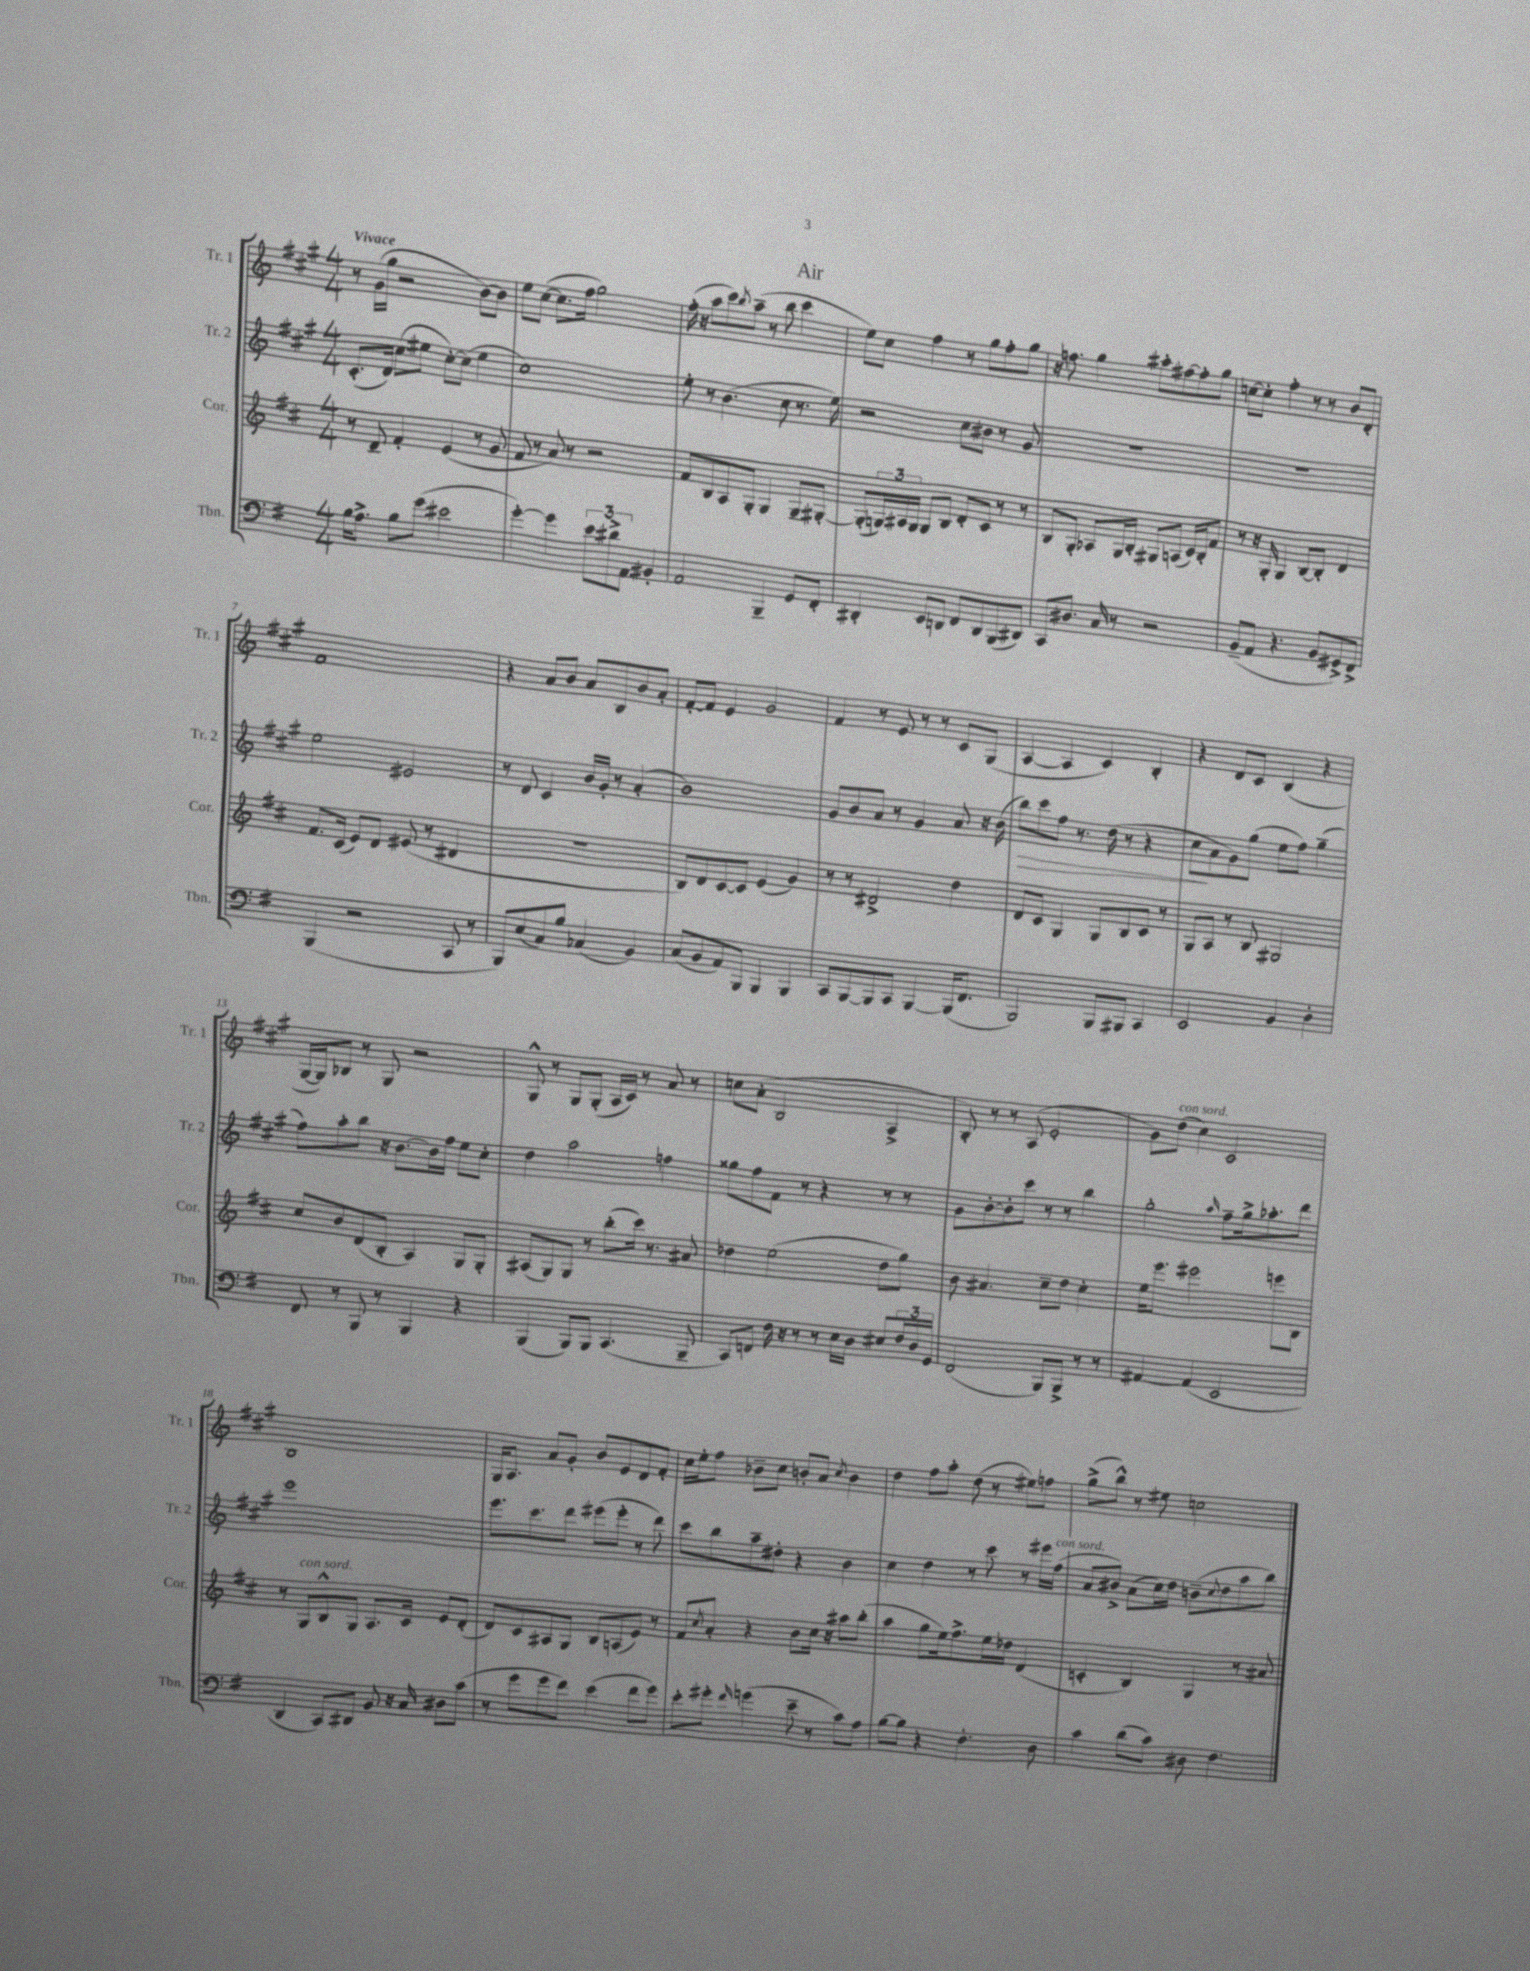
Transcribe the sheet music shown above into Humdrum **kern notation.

**kern	**kern	**kern	**dynam	**kern
*part4	*part3	*part2	*part2	*part1
*staff4	*staff3	*staff2	*staff2	*staff1
*I"Tbn.	*I"Cor.	*I"Tr. 2	*	*I"Tr. 1
*I'Tbn.	*I'Cor.	*I'Tr. 2	*	*I'Tr. 1
*clefF4	*clefG2	*clefG2	*	*clefG2
*k[f#]	*k[f#c#]	*k[f#c#g#]	*	*k[f#c#g#]
*M4/4	*M4/4	*M4/4	*	*M4/4
=1	=1	=1	=1	=1
!	!	!	!	!LO:TX:a:B:t=Vivace
16B\KL	8r	(8.c#'/L	.	8r
8.A^\J	.	.	.	.
.	8d~/	.	.	(16g#\LL
.	.	16d/Jk)	.	16gg#\JJ
8B\L	4f#'/	(8cc#\L	.	2r
(8g\J	.	8ee#X\J	.	.
2e#X\	(4e/	[8cc#'\L)	.	.
.	.	(8cc#\J]	.	.
.	8r	4ee#\	.	[8b\L)
.	8g/	.	.	8b\J]
=2	=2	=2	=2	=2
[4g'\)	8f#/	1cc#)	.	8ee\L
.	8r	.	.	([8cc#\J
4g\]	8a/)	.	.	8.cc#\L]
.	8r	.	.	.
.	.	.	.	16ff#\Jk
12e\L	2r	.	.	2gg#\)
12d#X^\	.	.	.	.
12AA\J	.	.	.	.
4BB#X'/	.	.	.	.
=3	=3	=3	=3	=3
2AA/	8f#/L	8ee'\	.	(16ff#'\
.	.	.	.	16r
.	8B/	8r	.	8aa\L
.	8A/	(4.b\	.	8ccc#\)
.	.	.	.	8qbb/
.	8G'/J	.	.	(8aa~\J
4BBB~/	4G/	.	.	8r
.	.	8cc#\	.	8bb\
8GG/L	8G~/L	8.r	.	4ccc#\
8FF#'/J	[8G#X'/J	.	.	.
.	.	16ee\)	.	.
=4	=4	=4	=4	=4
4DD#X'/	(8G#'/L]	2r	.	8ee\L)
.	24Gn/L)	.	.	8cc#\J
.	24A#X/	.	.	.
.	24G/JJ	.	.	.
8EE/L	8G/L	.	.	4ff#\
8DDn/J	8B/J	.	.	.
8FF#/L	8d'/L	8cc#\L	.	8r
8DD/	8c#/J	8b#X\J	.	8gg#\L
(8BBB/	8r	8r	.	8ff#'\
8DD#X/J)	8r	8g#/	.	8gg#\J
=5	=5	=5	=5	=5
8CC/L	8B/L	1r	.	16r
.	.	.	.	8.ffn\
8.D#X/J	8G'/J	.	.	.
.	8A-X/L	.	.	4gg#\
16C/	.	.	.	.
8r	16G/L	.	.	.
.	16B'/JJ	.	.	.
2r	8G#X/L	.	.	8aa#X'\L
.	(8An/J	.	.	[8ff#X\
.	16c#/LL)	.	.	8ff#'\]
.	16B'/J	.	.	.
.	8f#/J	.	.	8gg#\J
=6	=6	=6	=6	=6
(8BB~/L	8r	1r	.	[8ccn\L
8AA/J	16r	.	.	8cc'\J]
.	16G'/	.	.	.
4.r	4G/	.	.	4ff#'\
.	[8B/L	.	.	8r
8BB/L	8B'/J]	.	.	8r
8GG#X^/)	4d/	.	.	8b/L
8FF#^/J	.	.	.	8d'/J
!!LO:LB:g=z
=7	=7	=7	=7	=7
(4BBB/	8.f#/L	2ee\	.	1f#
.	(16c#/Jk	.	.	.
2r	8e/L)	.	.	.
.	8d/J	.	.	.
.	(8e#X/	2e#X/	.	.
.	8r	.	.	.
8CC/	4d#X/	.	.	.
8r	.	.	.	.
=8	=8	=8	=8	=8
8BBB/L)	1r	8r	.	4r
(8E/	.	8d/	.	.
8C/)	.	4c#/	.	8a/L
8B/J	.	.	.	8b/J
(4C-X/	.	16b/LL	.	8a/L
.	.	16g#'/JJ	.	.
.	.	8r	.	8B/
4BB/)	.	(4a'/	.	8b/
.	.	.	.	8a'/J
=9	=9	=9	=9	=9
(8C/L	8B/L)	1b)	.	[8f#'/L
8BB/	8d/	.	.	8f#/J]
8AA/)	[8c#/	.	.	4e/
8BBB/J	8c#/J]	.	.	.
4BBB/	(4e/	.	.	2g#/
4BBB/	4g/)	.	.	.
=10	=10	=10	=10	=10
8CC/L	8r	8g#/L	.	4f#/
[8BBB/	8r	8b/	.	.
8BBB/]	2d#X^/	8a/J	.	8r
8CC/J	.	8r	.	8e/
[4BBB/	.	4g#/	.	8r
.	.	.	.	8r
(16BBB/KL]	4dd\	8a/	.	8c#/L
8.FF#/J	.	.	.	.
.	.	16r	.	(8G#/J
.	.	(16b\	.	.
=11	=11	=11	=11	=11
!	!	!	!LO:HP:b	!
2BBB/)	8d/L	8bb\L)	>	[4A/
.	8c#/J	8ccc#\	.	.
.	4G/	8ff#\J	.	4A/]
.	.	8.r	.	.
8BBB/L	8G/L	.	.	4c#/)
.	.	(16dd\	.	.
8BBB#X/J	8B/	8r	.	.
4CC/	8c#/J	4r	.	4B'/
.	8r	.	.	.
=12	=12	=12	=12	=12
2EE/	8G/L	8cc#\L	.	4r
.	8A/J	8a\	]	.
.	8r	8g#\)	.	8d/L
.	8B/	(8gg#\J	.	8c#/J
4BB/	2G#X/	8ee\L	.	(4B/
.	.	8ff#\J)	.	.
4D'\	.	(4gg#~\	.	4r
!!LO:LB:g=z
=13	=13	=13	=13	=13
8FF#/	8cc#/L	8ff#\L)	.	[16G#/LL
.	.	.	.	16G#/J])
8r	8b/	8aa'\	.	8B-X/J
8BBB/	(8d/	8bb\J	.	8r
8r	8B'/J	16r	.	8G#/
.	.	[8.b\L	.	.
4BBB/	4A/)	.	.	2r
.	.	16b\L]	.	.
.	.	16ff#\JJ	.	.
4r	8G/L	8ee\L	.	.
.	8G'/J	8cc#'\J	.	.
=14	=14	=14	=14	=14
(4BBB/	(8A#X/L	4dd\	.	8G#^^/
.	8G/)	.	.	8r
8BBB/L)	8G/J	2aa\	.	8G#/L
8BBB/J	8r	.	.	(8G#'/J
(4.CC/	(8bb'\L	.	.	16A/LL
.	.	.	.	16c#/JJ)
.	16ccc#\Jk)	.	.	8r
.	8.r	.	.	.
.	.	4ffn\	.	8a/
8BBB~/	8a#X/	.	.	8r
=15	=15	=15	=15	=15
8CC/L)	4dd-X\	8gg##X\L	.	8ccn\L
8FFn/J	.	8ff#\	.	(8a'\J
16F#\	(2ee\	8f#\J	.	2B/
16r	.	.	.	.
8r	.	8r	.	.
8r	.	4r	.	.
16E\LL	.	.	.	.
16D\JJ	.	.	.	.
8E#X/L	8dd-\L	8r	.	4A^/
24F#/L	8gg\J)	8r	.	.
24D/	.	.	.	.
24GG/JJ	.	.	.	.
=16	=16	=16	=16	=16
(2FF#/	8b\	8g#\L	.	8B'/)
.	4.a#X/	[8b'\	.	8r
.	.	8b'\]	.	8r
.	.	8ccc#\J	.	(8A/
8BBB/L)	8cc#~\L	8r	.	2e'/
8BBB^/J	8dd\J	8r	.	.
8r	4cc#'\	4bb\	.	.
8r	.	.	.	.
=17	=17	=17	=17	=17
[4AA#X/	16ee\KL	2gg#'\	.	8g#\L)
.	8.eee\J	.	.	.
!	!	!	!	!LO:TX:a:i:t=con sord.
.	.	.	.	(8dd\J
(4AA#/]	2eee#X\	.	.	4cc#\)
.	.	16qqaa/	.	.
2EE/	.	8ff#~\L	.	2c#/
.	.	16gg#^\k	.	.
.	.	8.aa-X'\	.	.
.	8eeen\L	.	.	.
.	8B\J	8ddd\J	.	.
!!LO:LB:g=z
=18	=18	=18	=18	=18
4DD/	8r	1eee	.	1B
!	!LO:TX:a:i:t=con sord.	!	!	!
.	8G/L	.	.	.
8CC/L)	8B^^/	.	.	.
8DD#X/J	8G/J	.	.	.
8BB/	8.A/L	.	.	.
16r	.	.	.	.
16C/	16c#/Jk	.	.	.
8D#X\L	8e/L	.	.	.
(8c\J	(8d'/J	.	.	.
=19	=19	=19	=19	=19
8r	8d/L)	8.eee\L	.	16G#/KL
.	.	.	.	8.A/J
8g\L	8c#/	.	.	.
.	.	8.ccc#\	.	.
8g\	8A#X/	.	.	8a/L
8f#\J)	8G/J	8ddd\J	.	8g#'/J
(4e\	8B/L	(8eee#X\L	.	8b/L
.	(8An/	8eee#'\J	.	8e/
8f#\L	8e/J)	8r	.	8d/
8g\J)	8r	8ddd\)	.	8f#'/J
=20	=20	=20	=20	=20
8e'\L	8f#/L	8ccc#\L	.	16cc#\LL
.	.	.	.	16ee'\J
.	8qcc#/	.	.	.
8g#X'\J	8a'/J	8bb\	.	8ff#\J
16qqf#/	.	.	.	.
(4gn\	4r	8aa~\	.	8b-X~\L
.	.	8dd#X'\J	.	8cc#\J
8e~\	8b\L	4r	.	8bn'/L
8r	16cc#\Jk	.	.	8a/J
.	16r	.	.	.
.	.	.	.	8qcc#/
8c\L)	8aa#X\L	4b\	.	4b\
8A\J	(8bb'\J	.	.	.
=21	=21	=21	=21	=21
[8B\L	4aa\	4cc#\	.	4dd\
8B\J]	.	.	.	.
4r	8gg\L	4dd\	.	8ff#\L
.	16ee\k)	.	.	8aa'\J
.	8.ff#^\	.	.	.
4.F#'\	.	8r	.	(8dd\
.	16ee\L	8ccc#\	.	8r
.	16dd-X\JJ	.	.	.
.	(4d/	8r	.	8ee#X\L)
8D\	.	16eee#X\LL	.	8ffn\J
!	!	!LO:TX:a:i:t=con sord.	!	!
.	.	(16ff#\JJ	.	.
=22	=22	=22	=22	=22
4c\	4cn'/	8a/L	.	(8gg#^\L
.	.	8b#X^/J)	.	8bb^^\J)
(8d\L	4B/)	(8a\L	.	8r
8c\J)	.	16cc#\L)	.	8ee#X\
.	.	16dd\JJ	.	.
8D#X\	4G/	(8bn~\L	.	2ccn\
.	.	8qqcc#/	.	.
4.F#\	.	8dd\	.	.
.	8r	8aa\	.	.
.	8a#X/	8bb\J)	.	.
==	==	==	==	==
*-	*-	*-	*-	*-
